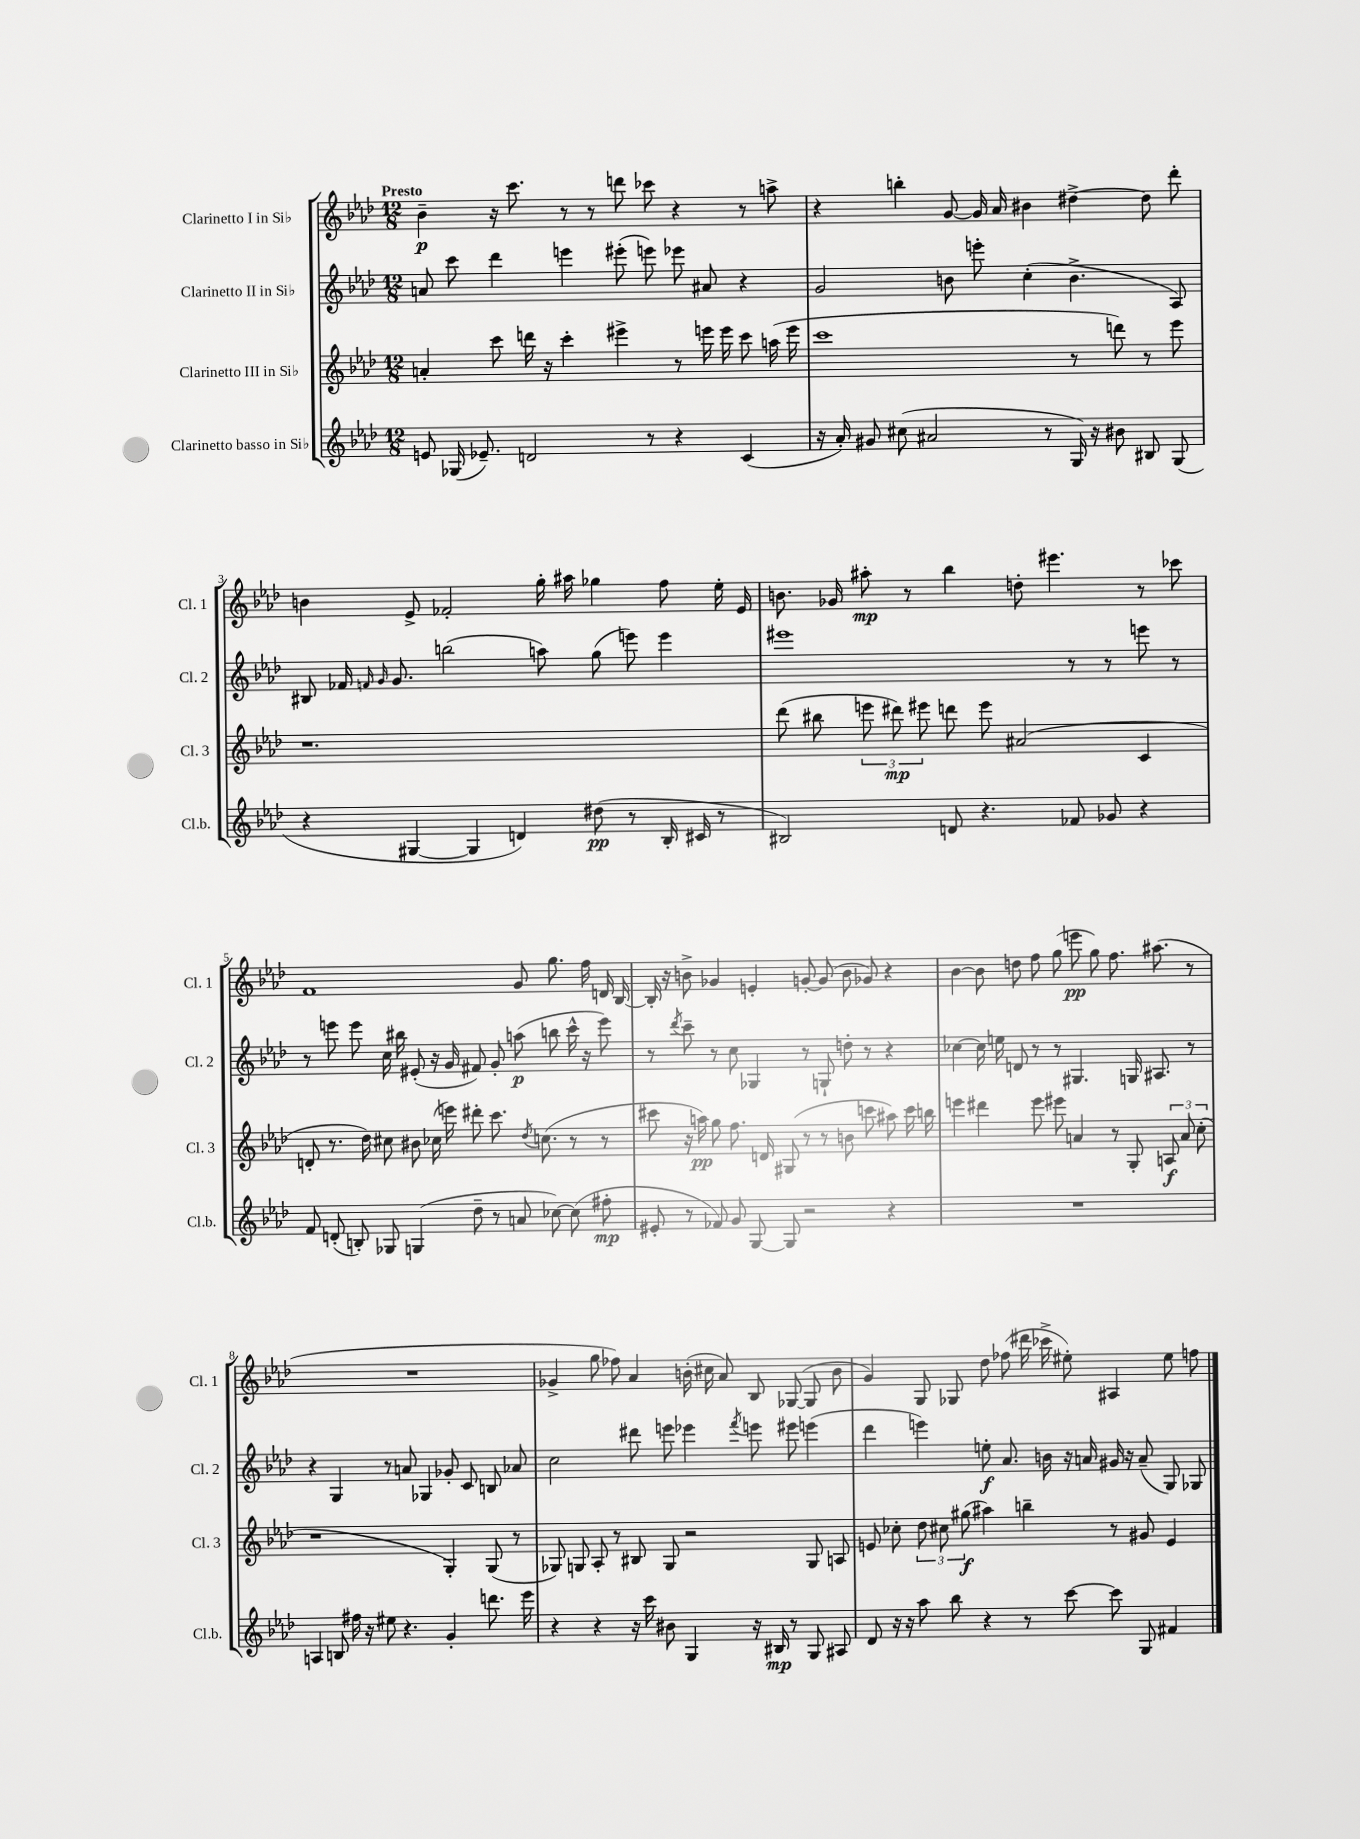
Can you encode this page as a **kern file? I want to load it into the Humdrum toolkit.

**kern	**kern	**kern	**kern
*staff4	*staff3	*staff2	*staff1
*clefG2	*clefG2	*clefG2	*clefG2
*k[b-e-a-d-]	*k[b-e-a-d-]	*k[b-e-a-d-]	*k[b-e-a-d-]
*M12/8	*M12/8	*M12/8	*M12/8
8e	4a'	8a	4b-~
(16G-	.	8ccc	.
8.e-~)	.	.	.
.	8ccc	4ddd-	16r
.	.	.	8.ccc
2d	16ddd	.	.
.	16r	.	.
.	4ccc'	4eee	8r
.	.	.	8r
.	4eee#^	(8eee#'	8ddd
8r	.	8eee)	8ccc-
4r	8r	8eee-	4r
.	16eee	8a#	.
.	16eee	.	.
(4c	8ccc	4r	8r
.	(16aa	.	8aa^
.	16eee	.	.
=	=	=	=
16r	1ccc	2g	4r
16a-')	.	.	.
8g#	.	.	.
(8cc#	.	.	4bb'
2a#	.	.	.
.	.	8b	[8g
.	.	8eee'	16g]
.	.	.	16a-
.	.	(4cc'	4b#
8r	.	.	.
16G)	8r	4.b^	[4dd#^
16r	.	.	.
8b#	8ddd)	.	.
8B#	8r	.	8dd#]
(8G	8eee-	8A-)	8ddd-'
=	=	=	=
4r	1.r	8B#	4b
.	.	16f-	.
.	.	16qqf	.
.	.	16qqg	.
.	.	8.g	.
[4G#	.	.	8e-^
.	.	(2bb	2f-'
4G#]	.	.	.
4d)	.	.	.
.	.	8aa)	16gg'
.	.	.	16aa#
(8dd#	.	(8gg	4gg-
8r	.	8eee)	.
16B-'	.	4eee	8ff
16c#	.	.	.
8r	.	.	16ee-'
.	.	.	16e-
=	=	=	=
2B#)	(8ddd-	1eee#	8.b
.	8bb#	.	.
.	.	.	16g-
.	12eee	.	8aa#'
.	12ddd#)	.	.
.	.	.	8r
.	12eee#	.	.
8d	8ddd	.	4bb-
4.r	8eee#	.	.
.	(2a#	.	8dd'
.	.	.	4.eee#
8f-	.	8r	.
8g-	.	8r	.
4r	4c	8eee	8r
.	.	8r	8ccc-
=	=	=	=
8f	8d'	8r	1f
(8d'	8.r	8eee	.
8B')	.	8eee	.
.	16dd-)	.	.
8G-	8cc#	16cc	.
.	.	16bb#	.
(4G	8b#	(8e#'	.
.	(16cc-	16r	.
.	16eee)	16g	.
8dd-~	8ddd#'	8f#)	.
8r	8.ccc	8g'	.
8a	.	(8aa	8g
.	8qdd-	.	.
.	(8.cc	.	.
[8cc-)	.	8bb	8.gg
(8cc-]	8r	16ccc^^	.
.	.	16r	16ff
8ff#'	8r	8eee)	16d
.	.	.	[16B-
=	=	=	=
8e#'	8ccc#	8r	16B-']
.	.	.	16r
.	.	8qddd-	.
8r	16r	8ccc~	8b^
.	16aa)	.	.
8f-)	8gg	8r	4g-
8g	8.ff	8cc	.
[8G	.	4G-	4e'
.	16d	.	.
8G]	(8G#	.	.
2r	8r	8r	[8g'
.	8r	8G`	(8g]
.	8b	8dd'	8b
.	8ccc	8r	8g-)
4r	8aa#)	4r	4r
.	16ccc	.	.
.	16bb	.	.
=	=	=	=
1.r	4eee	[4cc-	[4b-
.	4ddd#	16cc-]	8b-]
.	.	16ee	.
.	.	8d	8dd
.	8eee	8r	8ff
.	8eee#	8r	(8gg
.	4a	4.G#	8eee
.	.	.	8gg)
.	8r	.	8.ff
.	8G'	16G	.
.	.	8.A#	(8.aa#
.	12A	.	.
.	12a	.	.
.	.	8r	8r
.	(12cc'	.	.
=	=	=	=
4A	1r	4r	1.r
8B	.	4G	.
16ff#	.	.	.
16r	.	.	.
8ee#	.	8r	.
4.r	.	8a	.
.	.	4G-	.
4g'	4G')	8g-'	.
.	.	8c	.
8.ddd	(8G	8B	.
.	8r	8a-	.
16eee-	.	.	.
=	=	=	=
4r	8G-)	2cc	4g-^
.	8G	.	.
4r	8A-'	.	8gg
.	8r	.	8ff-)
16r	8B#	8ddd#	4a-
16ccc	.	.	.
8b#	8G	8eee	.
4G	2r	4eee-	(16b'
.	.	.	16cc#
.	.	.	8a-)
.	.	8qfff	.
16r	.	8eee	8B-
16B#	.	.	.
8r	.	8eee#	([8G-
8G	8G	(4eee	8G-]
8A#	8A	.	8b
=	=	=	=
8d-	8e	4ddd-	4g)
16r	8cc-'	.	.
16r	.	.	.
8aa-	12dd-	4eee)	8G
.	12cc#	.	.
8bb-	.	.	8G-
.	(12gg#	.	.
4r	4aa#)	8ee'	8dd-
.	.	8.a-	(8ff-
8r	4bb~	.	16ddd#
.	.	16b	16ccc-^
[8ccc	.	16r	8ee#')
.	.	16a	.
8ccc]	8r	16g#	4A#
.	.	16r	.
8G	8g#	(8a~	.
4f#	4e	8G)	8ee#
.	.	8G-	8ff
==	==	==	==
*-	*-	*-	*-
